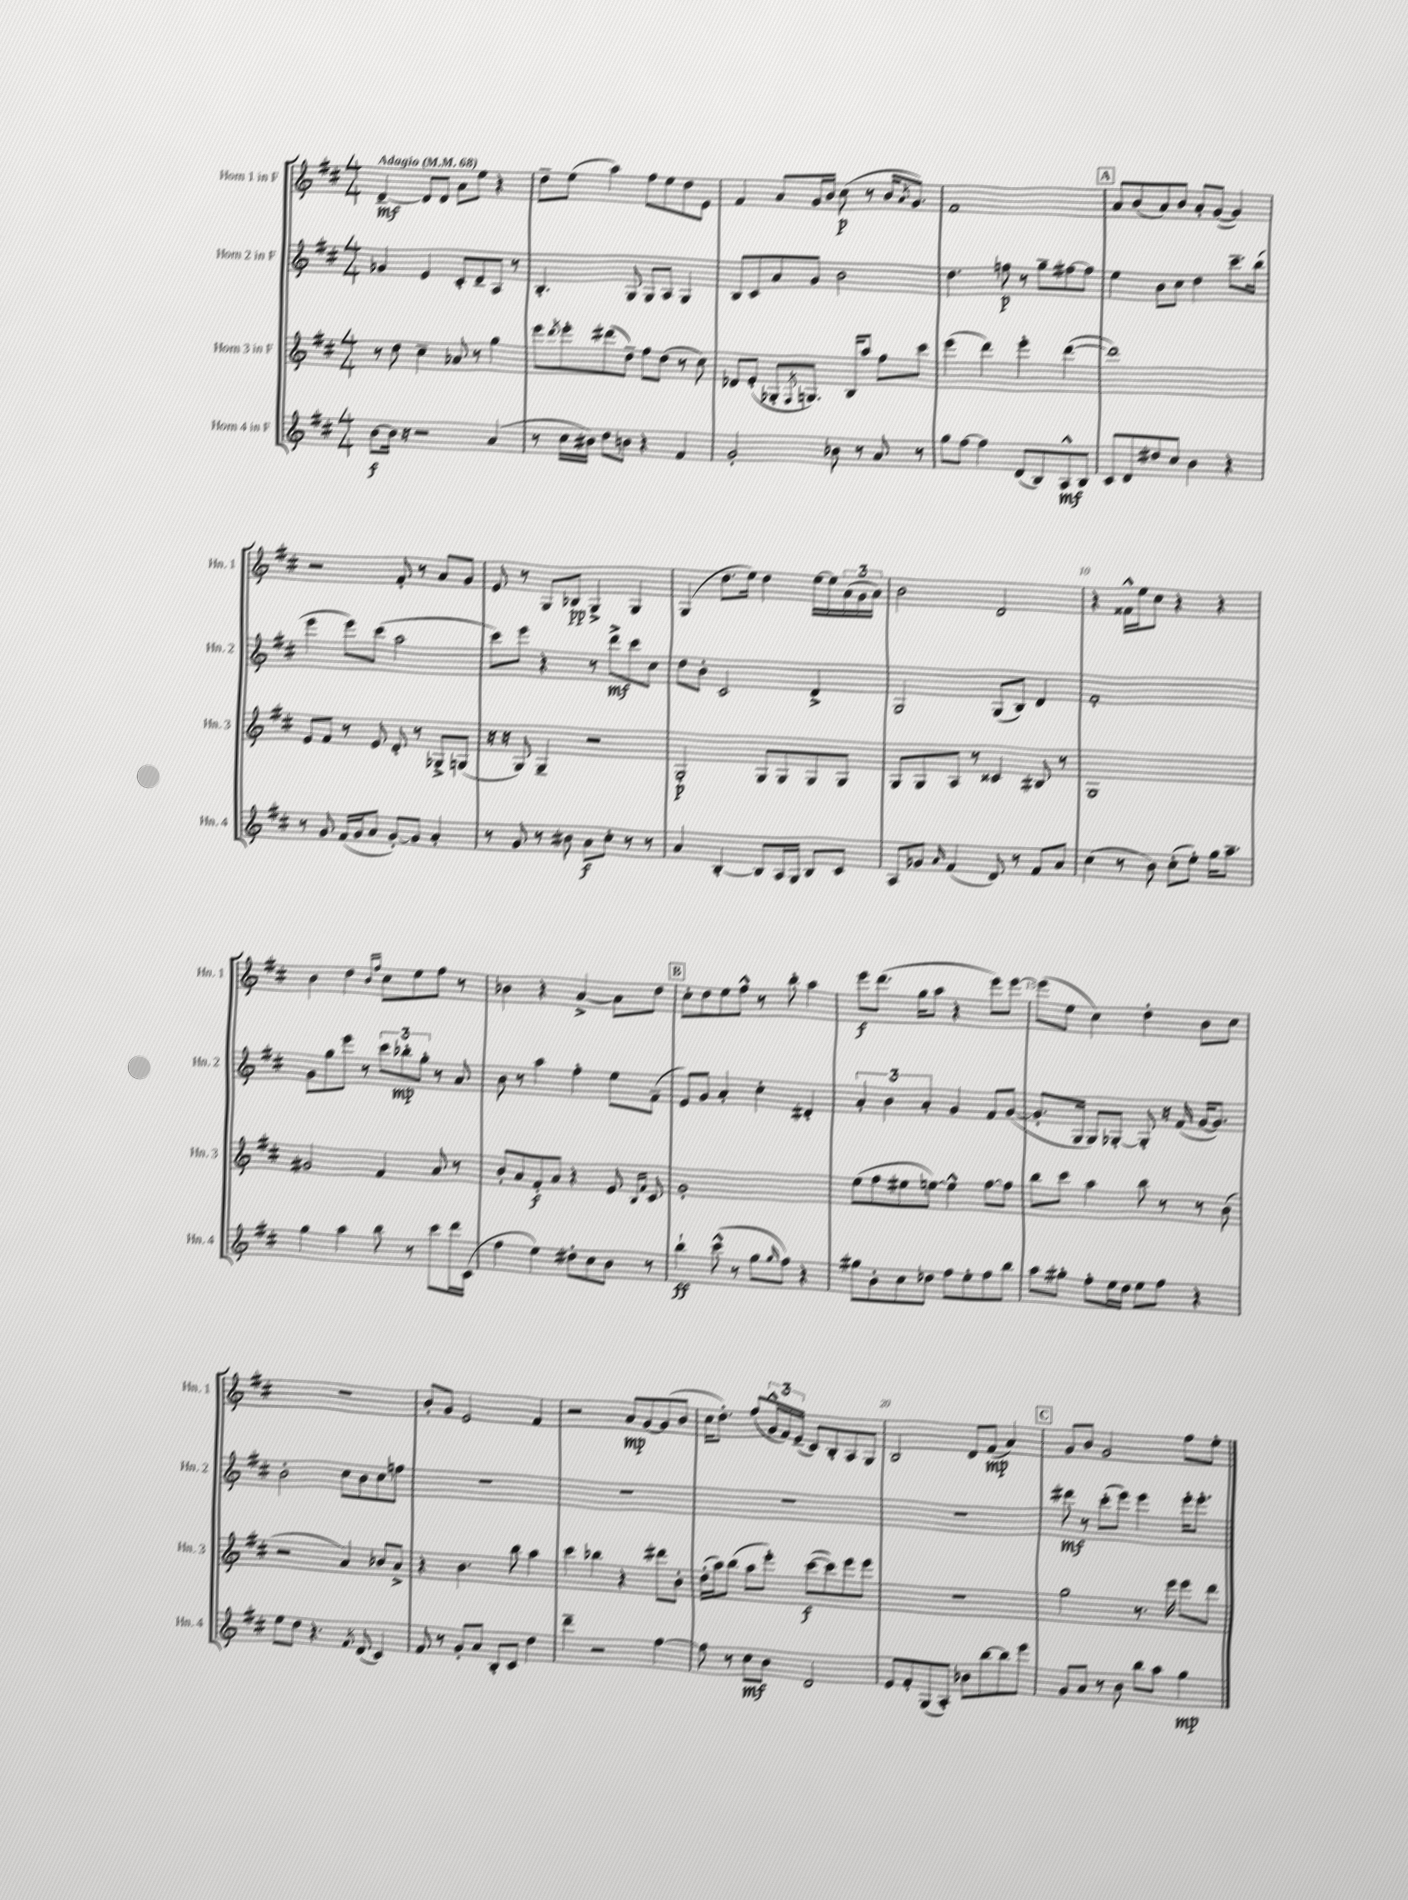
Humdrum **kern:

**kern	**kern	**kern	**kern
*staff4	*staff3	*staff2	*staff1
*clefG2	*clefG2	*clefG2	*clefG2
*k[f#c#]	*k[f#c#]	*k[f#c#]	*k[f#c#]
*M4/4	*M4/4	*M4/4	*M4/4
*MM68	*MM68	*MM68	*MM68
[8b\L	8r	4g-/	[4d~/
16b\]Jk	8dd\	.	.
16r	.	.	.
2r	4cc#~\	4e/	8d/]L
.	.	.	8d/J
.	8a-/	8c#'/L	8a\L
.	8r	8d~/	8ee\J
(4a/	4gg\	8A/J	4r
.	.	8r	.
=	=	=	=
8r	8eee\L	4.B'/	8dd~\L
.	8qddd/	.	.
16cc#\LL	8eee'\	.	(8ee\J
16b#\JJ)	.	.	.
8dd\L	(8ddd#\	.	4aa\)
8b\J	8dd~\J)	8G/	.
4r	8ff#\L	8G/L	8ff#\L
.	(8dd\J	8A/J	8ee\
4f#/	8r	4G/	8dd\
.	8cc#\)	.	8e\J
=	=	=	=
2g'/	8d-/L	8B/L	4f#/
.	(8e'/J	8c#/	.
.	8G-'/L	8a/	8a/L
.	8qF#/	.	.
.	8.G/J)	8g/J	16g/L
.	.	.	16b/JJ
8b-\	.	2b\	(8cc#\
.	16B/LK	.	.
8r	8aa/J	.	8r
8a/	8ff#\L	.	16b/LK
.	.	.	8qa/
.	.	.	8.g/J)
8r	8ccc#\J	.	.
=	=	=	=
8gg\L	(4eee\	4.dd\	1f#
[8ff#\J	.	.	.
4ff#\]	4ddd\)	.	.
.	.	8ff\	.
(8d/L	4eee'\	8r	.
8B/)	.	8gg~\L	.
8A^^/	([4ddd\	[8ff#\	.
8B/J	.	8ff#\]J	.
=	=	=	=
8c#/L	1ddd])	4ee\	8a/L
8d/	.	.	(8b/
8dd#/	.	8b\L	8a/)
8cc#/J	.	8cc#\J	8b/J
4b\	.	4dd\	8a'/L
.	.	.	([8g/J
4r	.	8.ccc#~\L	4g/])
.	.	(16bb\Jk	.
=	=	=	=
8r	8e/L	4eee\	2r
8g/	8f#/J	.	.
(16f#/LL	8r	8eee\L)	.
16g/J	.	.	.
8a/J	8e/	(8ccc#\J	.
[8g'/L)	8d'/	2aa\	8f#'/
8g/]J	8r	.	8r
4a'/	8G-^/L	.	8a/L
.	(8G/J	.	8g/J
=	=	=	=
8r	16r	8ccc#\L)	8e/
.	16r	.	.
8g/	8G/)	8eee\J	8r
8r	4G~/	4r	8G/L
8b#\	.	.	8B-/J
8a\L	2r	8r	4G^/
8cc#'\J	.	8ddd^\L	.
8r	.	8ccc#\	4G/
8r	.	8cc#\J	.
=	=	=	=
4a/	2G'/	8dd\L	(4G/
.	.	8b'\J	.
[4B'/	.	2c#/	8.dd\L
.	.	.	16ee\Jk)
8B/]L	8G/L	.	4dd\
16A/L	8G/	.	.
16G/JJ	.	.	.
8B/L	8G/	4d^/	[16ee\LL
.	.	.	16ee\]
8c#/J	8G/J	.	(24a\
.	.	.	24g\
.	.	.	24a\JJ)
=	=	=	=
8A/L	8G/L	2G/	2b\
8g-/J	8G/	.	.
16qqa/	.	.	.
(4f#/	8A/J	.	.
.	8r	.	.
8d/)	4c##/	(8G/L	2d/
8r	.	8B/J)	.
8f#/L	8B#/	4d/	.
8a/J	8r	.	.
=	=	=	=
(4cc#\	1G	1f#'	4r
8r	.	.	16f##^^\LL
.	.	.	16ee\J
8b\)	.	.	8cc#\J
(8cc#'\L	.	.	4r
8ee'\J)	.	.	.
16gg\LK	.	.	4r
8.aa~\J	.	.	.
=	=	=	=
4gg\	2g#/	8g\L	4b\
.	.	8gg\	.
4aa\	.	8eee\J	4dd\
.	.	8r	.
.	.	.	16qqb/LL
.	.	.	16qqff#/JJ
8bb\	4f#/	12ccc#\L	8cc#\L
.	.	12bb-'\	.
8r	.	.	8ee\
.	.	12gg'\J	.
8ccc#\L	8a/	8r	8ff#\J
16ddd\L	8r	8a/	8r
(16c#\JJ	.	.	.
=	=	=	=
4ff#\	8b'/L	8b\	4b-\
.	8a/	8r	.
4ee\)	8f#'/	4aa\	4r
.	8a/J	.	.
8dd#'\L	4r	4ff#'\	[4a^/
8cc#\	.	.	.
8b\J	8e/	8ee\L	8a\]L
.	16qqB/LL	.	.
.	16qqf#/JJ	.	.
8r	8c#/	(8f#~\J	8dd\J
=	=	=	=
4bb`\	1g'	8e/L)	8cc#'\L
.	.	8g/J	8dd\
(8ccc#^^\	.	4a'/	8ee\
8r	.	.	8ff#^^\J
8gg\L	.	4cc#'\	8r
16qqgg/	.	.	.
8ff#\J)	.	.	8bb'\
4r	.	4d#'/	4aa\
=	=	=	=
8gg#\L	(8ee\L	6a'/	8eee\L
8b'\	8ff#\	.	(8.ddd\J
.	.	6b\	.
8cc#\	8ee#\	.	.
.	.	.	16gg\LK
.	.	6a'/	.
8dd-\J	[8ee\J)	.	8aa\J
8ff#\L	4ee^^\]	4g/	4r
8ee'\	.	.	.
8ff#\	[8ff#\L	8f#/L	8eee\L)
8bb\J	8ff#\]J	([8g/J	[8eee\J
=	=	=	=
8aa\L	8bb\L	8.g'/]L	(8eee\]L
8gg#'\J	8ccc#\J	.	8ee\J
.	.	16G/Jk	.
8ff#'\L	4aa\	8G/L)	4cc#\)
16ee\L	.	[8G-'/J	.
16dd\JJ	.	.	.
8ee\L	8bb\	8G-'/]	4dd'\
8ff#\J	8r	16r	.
.	.	(16f#/	.
4r	8r	[16g/LK	8b\L
.	.	8.g/]J)	.
.	(8b\	.	8cc#\J
=	=	=	=
8ee\L	2r	2b'\	1r
8dd\J	.	.	.
4.r	.	.	.
.	4a/)	8cc#\L	.
8qf#/	.	.	.
(8d/	.	8b\	.
4c#/)	8b-/L	8cc#\	.
.	8a^/J	8ff\J	.
=	=	=	=
8f#/	4r	1r	8b'/L
8r	.	.	8g/J
8g'/L	4.b\	.	2e/
8a/J	.	.	.
8B'/L	.	.	.
8c#/J	8bb\	.	.
4dd\	4aa\	.	4f#/
=	=	=	=
4ddd~\	4ccc#\	1r	2r
2r	4bb-\	.	.
.	4r	.	8a/L
.	.	.	[8g/
[4ff#\	8ddd#\L	.	(8g/]
.	8b'\J	.	8b/J
=	=	=	=
8ff#\]	(16dd'\LL	1r	16cc#\LK
.	16aa\J)	.	8.dd'\J)
8r	(8bb\J	.	.
8cc#\L	8aa\L	.	(8ff#/L
8b\J	8eee'\J)	.	24g^^/L
.	.	.	24f#/)
.	.	.	(24e~/JJ
2d/	([8ccc#\L	.	8c#/L)
.	8ccc#\])	.	8B'/
.	8eee\	.	8A/
.	8eee\J	.	8G/J
=	=	=	=
8e/L	1r	1r	2B/
8f#'/	.	.	.
(8G/	.	.	.
8A'/J)	.	.	.
8b-\L	.	.	8d/L
[8bb\	.	.	(8f#/J
8bb\]	.	.	4a/)
8eee\J	.	.	.
=	=	=	=
8g/L	2gg\	8ddd#\	8g/L
8a/J	.	8r	8b/J
8r	.	(8ccc#'\L	2g/
8b\	.	8eee\J)	.
8bb\L	8.r	4eee\	.
8aa\J	.	.	.
.	16eee\	.	.
4gg\	8eee\L	16eee'\LK	8ff#\L
.	.	8.eee'\J	.
.	8ddd\J	.	8ee'\J
==	==	==	==
*-	*-	*-	*-
